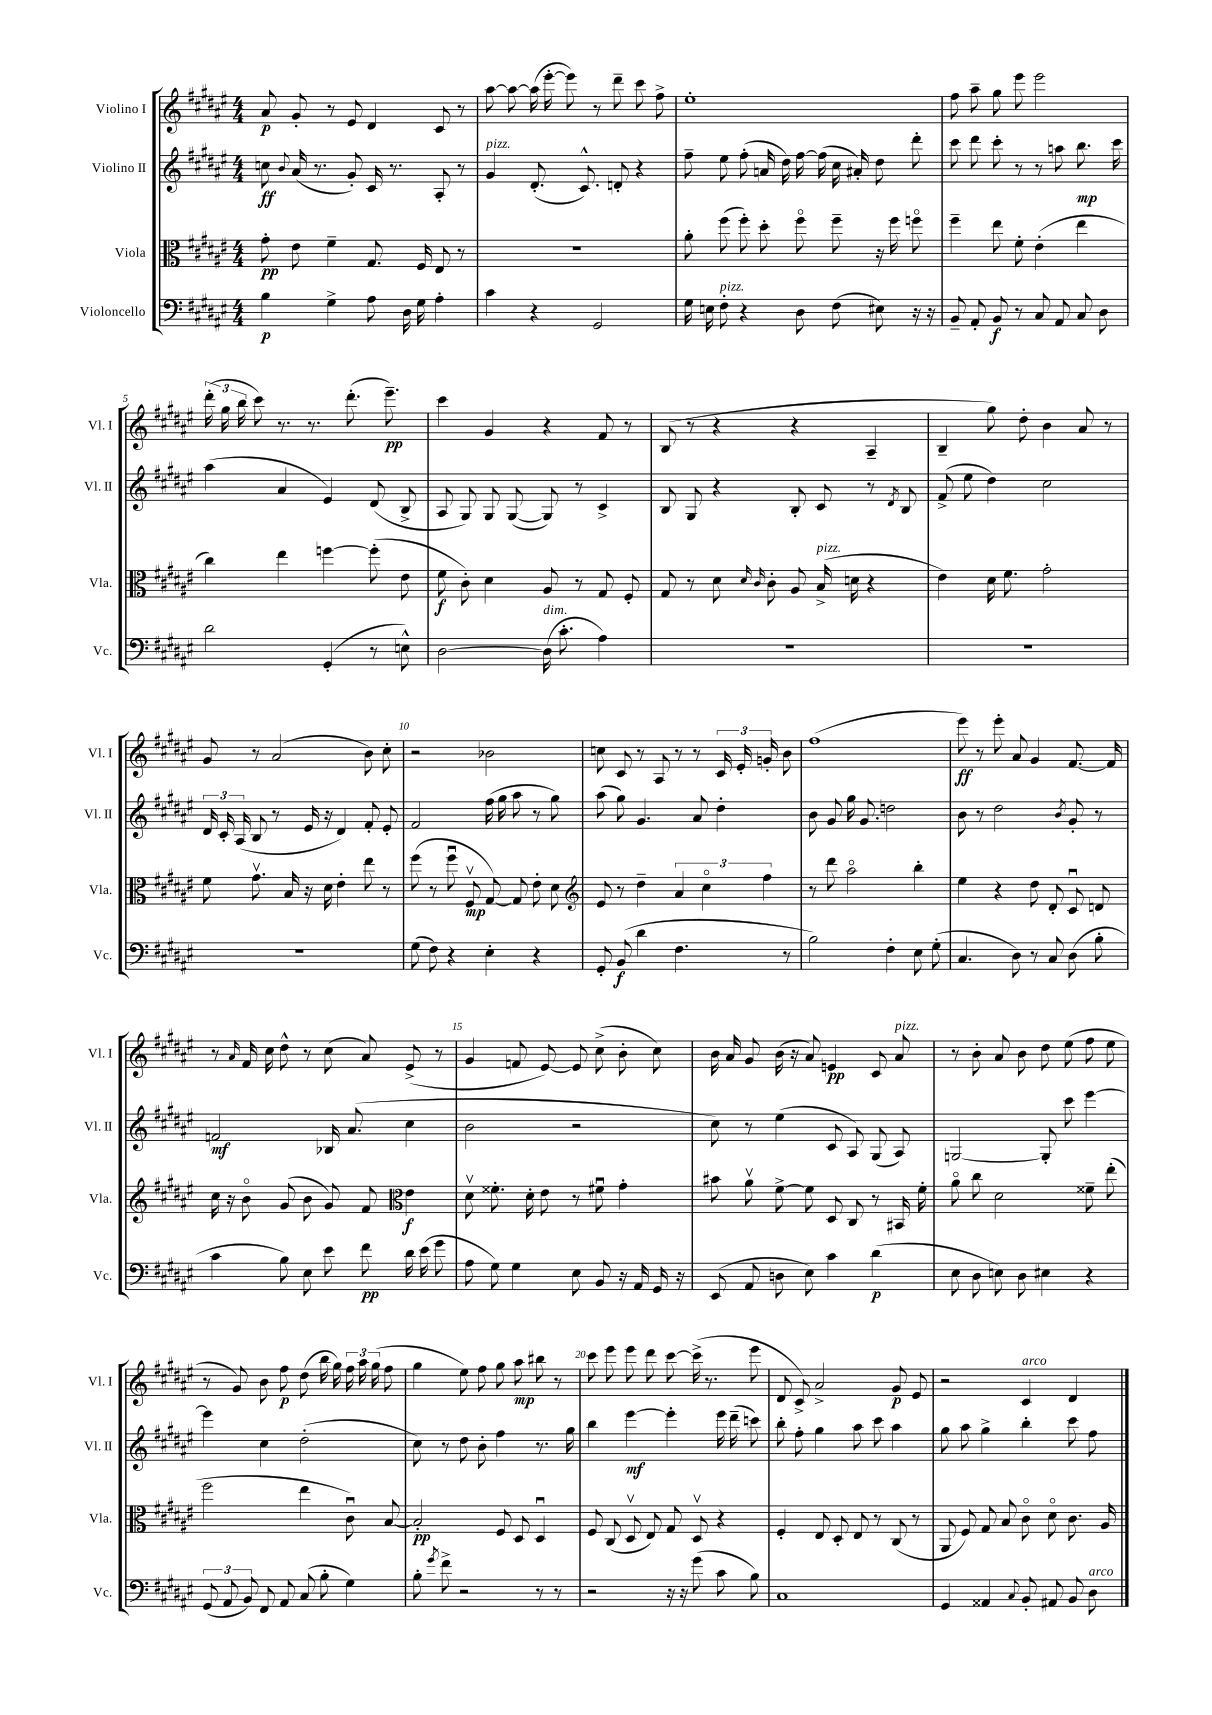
<<
\new StaffGroup <<
\new Staff = "s0" \with { instrumentName = "Violino I" shortInstrumentName = "Vl. I" } {
    \clef treble \key fis \major \numericTimeSignature \time 4/4
    \autoBeamOff ais'8\p gis'8-. r8 eis'8 dis'4 cis'8 r8 |
    ais''8~ ais''8~ ais''16( eis'''16~-. eis'''8) r8 dis'''8-- cis'''8 fis''8-> |
    eis''1-. |
    fis''8 ais''8-- gis''8 eis'''8 eis'''2 |
    \tuplet 3/2 { dis'''16-.( gis''16 b''16 } cis'''8) r8. r8. dis'''8.-.( eis'''8.--\pp) |
    cis'''4 gis'4 r4 fis'8 r8 |
    b8( r8 r4 r4 ais4-- |
    b4-- gis''8) dis''8-. b'4 ais'8 r8 |
    gis'8 r8 ais'2( b'8) cis''8-. |
    r2 bes'2 |
    c''8 cis'8 r8 ais8 r8 r8 \tuplet 3/2 { cis'16 eis'16-. g'16-. } b'8 |
    fis''1( |
    eis'''8\ff) r8 eis'''8-. ais'8 gis'4 fis'8.~ fis'16 |
    r8 \grace { ais'16 } fis'16 cis''16 dis''8-^ r8 cis''8( ais'8) eis'8->( r8 |
    gis'4 f'8 eis'8~) eis'8 cis''8->( b'8-. cis''8) |
    b'16 ais'16 gis'8 b'16( r16 ais'8) e'4\pp cis'8 ais'8^\markup { \italic "pizz." } |
    r8 b'8-. ais'8 b'8 dis''8 eis''8( fis''8 eis''8 |
    r8 gis'8) b'8 fis''8\p dis''8( b''16 gis''16) \tuplet 3/2 { fis''16 ais''16 gis''16( } fis''8 |
    gis''4 eis''8) fis''8 gis''8 ais''8\mp bis''8 r8 |
    cis'''8 eis'''8 eis'''8 dis'''8 cis'''8~ cis'''16->( r8. eis'''8 |
    dis'8 cis'8->) ais'2-> gis'8\p eis'8 |
    r2 cis'4^\markup { \italic "arco" } dis'4 \bar "|." |
}
\new Staff = "s1" \with { instrumentName = "Violino II" shortInstrumentName = "Vl. II" } {
    \clef treble \key fis \major \numericTimeSignature \time 4/4
    \autoBeamOff c''8\ff \appoggiatura { b'8 } ais'16( r8. gis'8-.) cis'16 r8. ais8-. r8 |
    gis'4^\markup { \italic "pizz." } dis'8.-.( cis'8.-^) d'8-. r4 |
    fis''8-- eis''8 fis''8-.( a'16 dis''16) fis''16~ fis''16( cis''16 ais'16-.) dis''8 dis'''8-. |
    cis'''8 dis'''8 cis'''8-. r8 r8 a''8 b''8.\mp cis'''16 |
    ais''4( ais'4 eis'4) dis'8( b8-> |
    ais8 gis8) gis8 gis8~( gis8) r8 cis'4-> |
    b8 gis8 r4 b8-. cis'8 r8 \acciaccatura { dis'8 } b8 |
    fis'8->( eis''8 dis''4) cis''2 |
    \tuplet 3/2 { dis'16 cis'16-. ais16( } b8 r8 eis'16 r16 dis'4) fis'8-. eis'8-. |
    fis'2 fis''16( gis''16 ais''8 r8 gis''8) |
    ais''8( gis''8) gis'4. ais'8 dis''4-. |
    b'8 gis'8 gis''16 gis'8. d''2 |
    b'8 r8 dis''2 \acciaccatura { b'8 } gis'8-. r8 |
    f'2\mf bes16 ais'8.( cis''4 |
    b'2 r2 |
    cis''8) r8 eis''4( cis'8 ais8) gis8( ais8) |
    g2~ g8-. cis'''8 eis'''4~ |
    eis'''4 cis''4 dis''2-.( |
    cis''8) r8 dis''8 b'8-. fis''4 r8. gis''16 |
    b''4 eis'''4~\mf eis'''4-. eis'''16 dis'''16--( c'''8) |
    b''8-. fis''8-. gis''4 ais''8 cis'''8 ais''4 |
    gis''8 ais''8 gis''4-> b''4-. cis'''8 fis''8 \bar "|." |
}
\new Staff = "s2" \with { instrumentName = "Viola" shortInstrumentName = "Vla." } {
    \clef alto \key fis \major \numericTimeSignature \time 4/4
    \autoBeamOff gis'8-.\pp eis'8 fis'4-- gis8. fis16 eis8 r8 |
    R1 |
    ais'8-. fis''8( fis''8-.) dis''8-. fis''8\flageolet fis''8-- r16 fis''16 f''8\flageolet |
    fis''4-- eis''8 fis'8-. eis'4-.( eis''4 |
    cis''4) eis''4 f''4~ f''8-.( eis'8 |
    fis'8\f cis'8-.) dis'4 ais8 r8 gis8 fis8-. |
    gis8 r8 dis'8 \grace { dis'16 cis'16 } cis'8-. ais8 b16->^\markup { \italic "pizz." }( d'16 r4 |
    eis'4) dis'16 fis'8. gis'2-. |
    fis'8 gis'8.\upbow b16 r16 dis'16 eis'4-. eis''8 r8 |
    fis''8( r8 fis''8\downbow fis8\upbow\mp gis8~) gis8 eis'8-. dis'8 |
    \clef treble eis'8 r8 dis''4-- \tuplet 3/2 { ais'4 cis''4\flageolet fis''4 } |
    r8 dis'''8 ais''2\flageolet b''4-. |
    eis''4 r4 dis''8 dis'8-. cis'8\downbow d'8 |
    cis''16 r16 b'8\flageolet gis'8( b'8 gis'8) fis'8 \clef alto eis'4\f |
    dis'8\upbow fisis'8.-. dis'16-. eis'8 r8 fis'8\downbow gis'4-. |
    bis'8 ais'8\upbow fis'8~-> fis'8 dis8 cis8 r8 bis,16 fis'16-. |
    ais'8\flageolet cis''8 dis'2 fisis'8-- eis''8-.( |
    fis''2 eis''4 cis'8\downbow) b8~ |
    b2-.\pp fis8 dis8 dis4\downbow |
    fis8 cis8( dis8\upbow eis8) gis8 dis8\upbow r4 |
    fis4-. eis8 dis8-. eis8 r8 cis8( r8 |
    ais,8 fis8) gis8 b8 cis'8\flageolet dis'8\flageolet cis'8. ais16 \bar "|." |
}
\new Staff = "s3" \with { instrumentName = "Violoncello" shortInstrumentName = "Vc." } {
    \clef bass \key fis \major \numericTimeSignature \time 4/4
    \autoBeamOff b4\p gis4-> ais8 dis16 gis16 ais4-. |
    cis'4 r4 gis,2 |
    gis16 e16 fis8-.^\markup { \italic "pizz." } r4 dis8 fis8( eis8) r16 r16 |
    b,8-- ais,8-. b,8\f r8 cis8 ais,8 cis8 dis8 |
    dis'2 gis,4-.( r8 e8-^) |
    dis2~ dis16^\markup { \italic "dim." }( cis'8.-. ais4) |
    R1 |
    R1 |
    R1 |
    gis8( fis8) r4 eis4-. r4 |
    gis,8-. b,8\f( dis'4 fis4. r8 |
    b2) fis4-. eis8 gis8-.( |
    cis4. dis8) r8 cis8 dis8( b8-. |
    cis'4 b8) eis8 eis'8 fis'8\pp dis'16 eis'16( gis'8 |
    ais8 gis8) gis4 eis8 b,8 r16 ais,16 gis,16 r16 |
    eis,8( ais,8 d8 eis8) cis'4 dis'4\p( |
    eis8 dis8 e8) dis8 eis4 r4 |
    \tuplet 3/2 { gis,8( ais,8 b,8) } fis,8 ais,8 cis8( b8-. gis4) |
    b8-. \acciaccatura { gis'8 } fis'8-> r2 r8 r8 |
    r2 r16 r16 gis'8( cis'8 b8) |
    cis1 |
    gis,4 aisis,4 \appoggiatura { cis8 } b,8-. ais,8 b,8 dis8^\markup { \italic "arco" } \bar "|." |
}
>>
>>
\layout { \context { \Score \override BarNumber.break-visibility = ##(#f #t #t) barNumberVisibility = #(every-nth-bar-number-visible 5) } }
